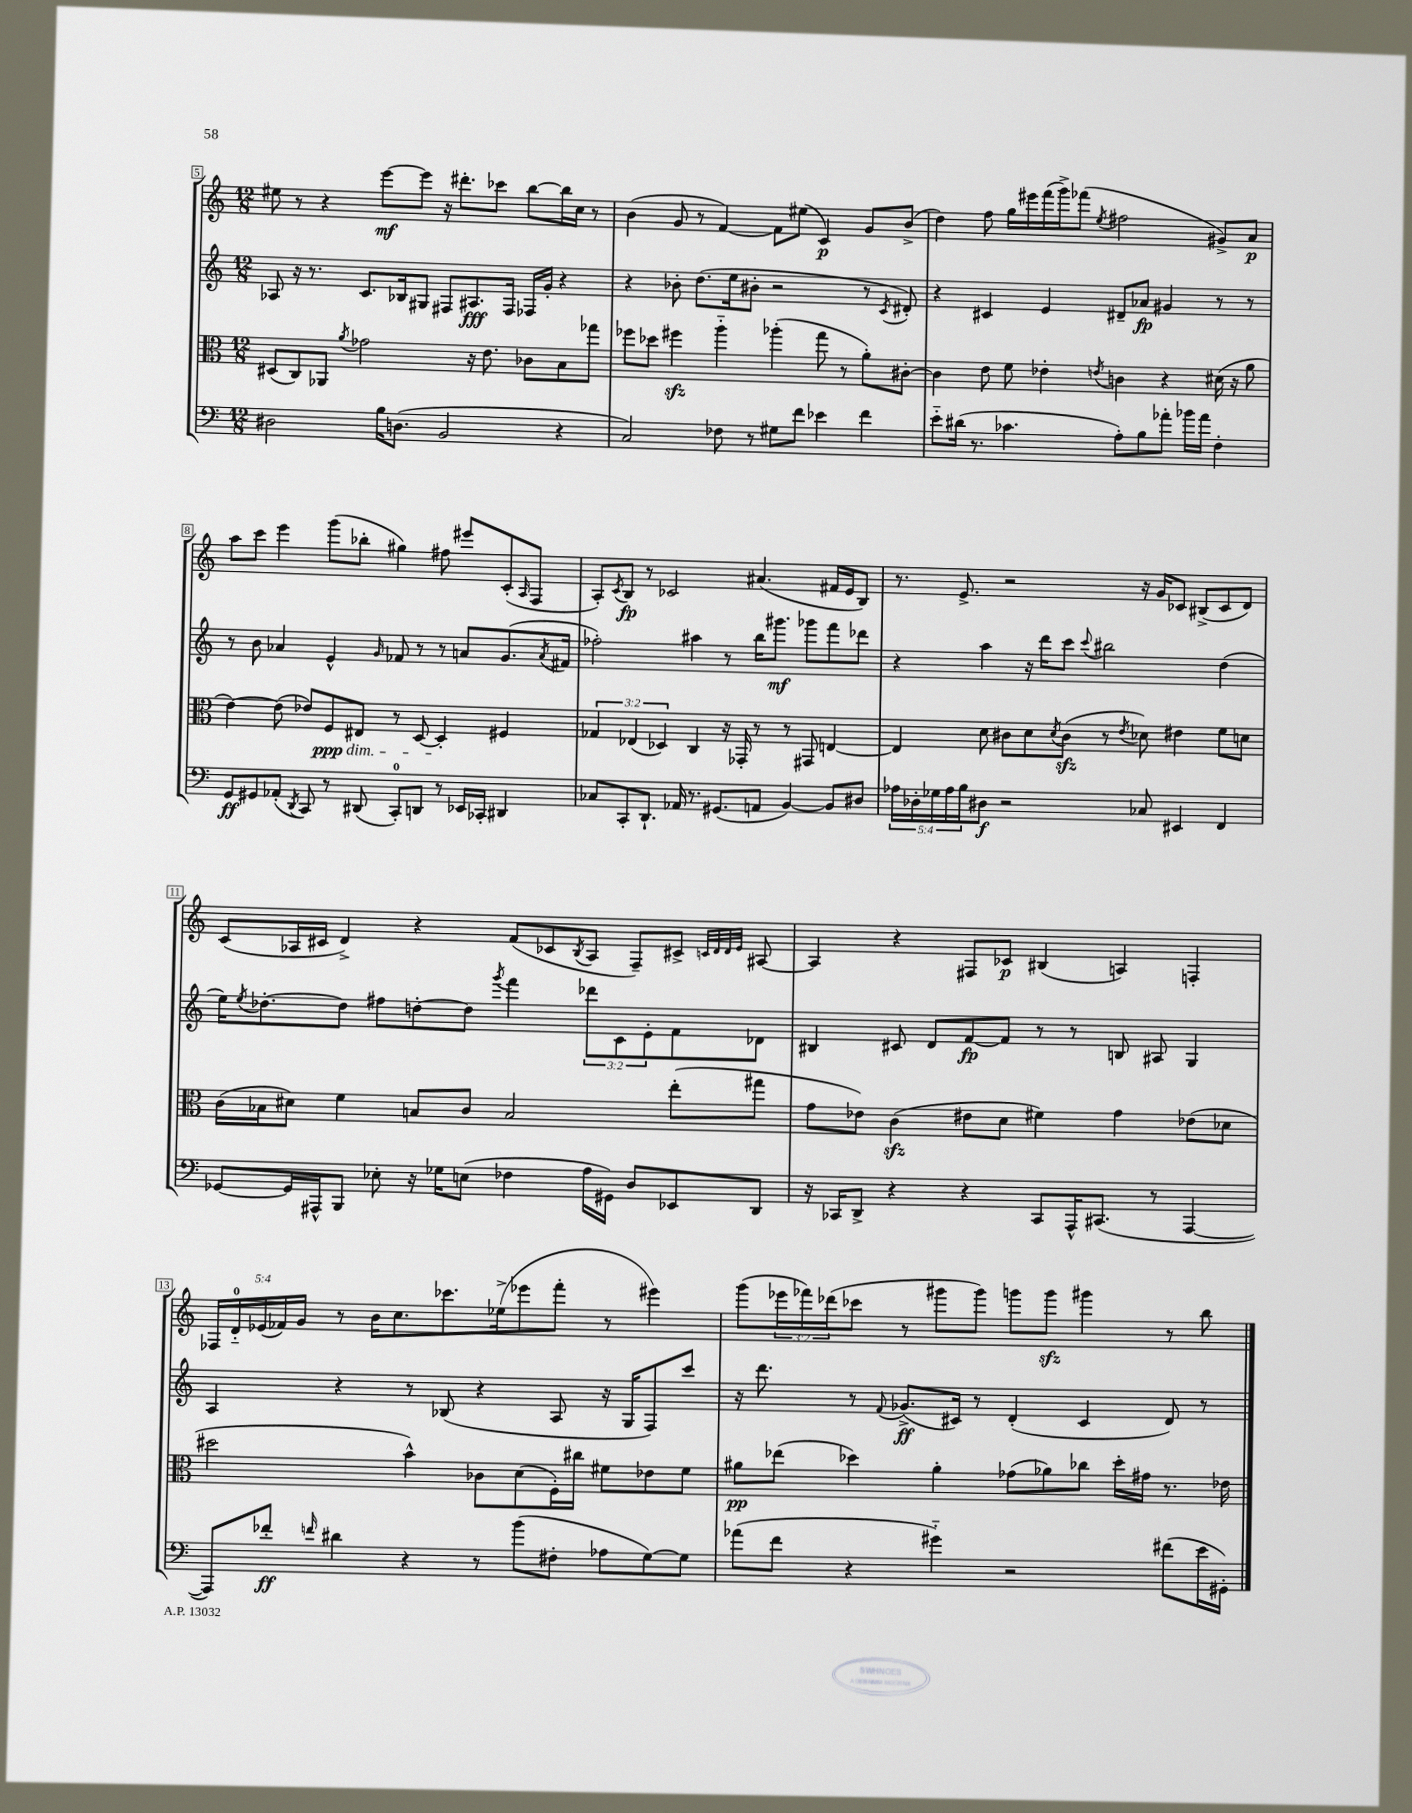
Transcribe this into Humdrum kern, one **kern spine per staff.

**kern	**kern	**kern	**kern
*staff4	*staff3	*staff2	*staff1
*clefF4	*clefC3	*clefG2	*clefG2
*k[]	*k[]	*k[]	*k[]
*M12/8	*M12/8	*M12/8	*M12/8
2D#	(8D#	8A-	8ee#
.	8C)	16r	8r
.	.	8.r	.
.	8AA-	.	4r
.	8qa	.	.
.	2g-	8.c	.
16B	.	.	[8eee
(8.D	.	16B-	.
.	.	8G#	8eee]
2BB	.	8F#	16r
.	.	.	8.ddd#'
.	16r	8.A#	.
.	8.e	.	.
.	.	.	8ccc-
.	.	16F#	.
.	8c-	16F-	[8bb
.	.	16g'	.
4r	8B	4r	16bb]
.	.	.	16cc
.	8gg-	.	8r
=	=	=	=
2C)	8ff-	4r	(4b
.	8dd-	.	.
.	4ff#	8b-'	8g
.	.	(8.dd	8r
8F-	4aa'~	.	[4f)
.	.	16ee	.
8r	.	8b#'	.
8G#	(4aa-'	2r	8f]
8f	.	.	(8ee#
4e-	8gg	.	4c)
.	8r	.	.
4f	8a')	8r	8g
.	.	8qc	.
.	[8c#'	8d#')	(8b^
=	=	=	=
8e'~	4c#]	4r	4dd)
(16d#	.	.	.
8.r	.	.	.
.	8e	4c#	8ff
4.c-	8f	.	16gg
.	.	.	16eee#
.	4e-'	4e	(16fff
.	.	.	16ggg^)
.	.	.	(8fff-
.	8qe	.	8qee
8A')	4c	8d#~	2ff#
8B	.	8a-	.
8a-'	4r	4g#	.
16b-	.	.	.
16a-	.	.	.
4F'	(16d#	8r	8g#^)
.	16r	.	.
.	8a	8r	8a
=	=	=	=
8GG	[4e)	8r	8aa
8GG#	.	8b	8ccc
(8AA-'	(8e]	4a-	4eee
8qDD	.	.	.
8CC)	8e-)	.	.
8r	8F	4e^^	(8ggg
(8DD#	8E#	.	8bb-'
.	.	16qqg	.
8CC')	8r	8f-	4gg#)
8DD	[8D	8r	.
8r	4D']	8r	8ff#
16EE-	.	8a	8eee#
16CC-'	.	.	.
4DD#	4F#	(8.g	(8c'
.	.	.	16qqA
.	.	.	8F
.	.	8qa	.
.	.	16f#	.
=	=	=	=
8C-	6G-	2ff-')	8A')
.	.	.	8qc
8CC'	.	.	8B
.	(6E-	.	.
8.DD`	.	.	8r
.	6D-)	.	.
.	.	.	2c-
16AA-	.	.	.
8.r	4C	4aa#	.
(8.GG#	.	.	.
.	16r	8r	.
.	16GG-'	.	.
8AA	8r	16bb	(4.a#
.	.	8.ggg#	.
[4BB)	8r	.	.
.	8GG#	8ggg-	.
8BB]	[4E	8fff	16f#
.	.	.	16e
8D#	.	8ddd-	8B)
=	=	=	=
20A-	4E]	4r	8.r
20D-'	.	.	.
20G-	.	.	.
20A-	.	.	.
.	.	.	8.e^
20B	.	.	.
8D#	8d	4aa	.
2r	8c#	.	2r
.	8d	16r	.
.	.	16ddd	.
.	8qd	.	.
.	(8c#	8ccc	.
.	.	8qqccc	.
.	8r	2bb#	.
.	8qe	.	.
8C-	8d-)	.	16r
.	.	.	16g
4EE#	4e#	.	8c-
.	.	.	(8B#^
4FF	8f	(4dd	8c-
.	8d	.	8d)
=	=	=	=
[8GG-	(16c	16ee)	(8c
.	.	8qee	.
.	16B-	[8.dd-'	.
16GG-]	8d#)	.	16A-
16AAA#^^	.	.	16c#
8BBB	4f	8dd-]	4d^)
8E-'	.	8ff#	.
16r	8B	[8dd'	4r
16G-	.	.	.
(8E	8c	8dd]	.
.	.	8qggg	.
4F-	2B	4fff	(8f
.	.	.	8c-
.	.	.	8qB
16A	.	12ddd-	8A-
16GG#)	.	.	.
.	.	12c	.
8D	.	.	8F~)
.	.	12e'	.
8EE-	(8ee'	8f	8c#^
.	.	.	32qqc
.	.	.	32qqd
.	.	.	32qqd
.	.	.	32qqe
8DD	8gg#	8d-	[8A#
=	=	=	=
16r	8g	4B#	4A#]
16CC-	.	.	.
8DD^	8e-)	.	.
4r	(4c	8c#	4r
.	.	8d	.
4r	8e#	[8f	8F#
.	8d	8f]	8c-
8CC-	4f#)	8r	(4B#
16AAA^^	.	8r	.
(8.CC#	.	.	.
.	4g	8B	4A)
8r	.	8A#	.
[4AAA	(8e-	4G	4F'
.	8d-	.	.
=	=	=	=
8AAA])	2dd#	4A	20F-
.	.	.	20d'~
.	.	.	(20e-
8f-'	.	.	.
.	.	.	20f-)
.	.	.	20g
16qqf	.	.	.
4d#	.	4r	8r
.	.	.	16b
.	.	.	8.cc
4r	4b^^)	8r	.
.	.	(8B-	8.ccc-
8r	8c-	4r	.
.	.	.	(16ee-^
(8b	(8d	.	8eee-
8F#'	16F')	8A	8fff'
.	16cc#	.	.
8A-	8f#	16r	8r
.	.	16G	.
[8G)	8e-	8F)	4eee#)
8G]	8f#	8ccc	.
=	=	=	=
(8a-	8a#	16r	(8ggg
.	.	8.ddd	.
8f	(8ee-	.	24eee-
.	.	.	24fff-)
.	.	.	(24ddd-
4r	4dd-)	8r	8ccc-
.	.	8qqf	.
.	.	(8.g-^	8r
4g#'~)	4a#'	.	8ggg#
.	.	16c#)	.
.	.	8r	8ggg#)
2r	(8g-	(4d'	8ggg
.	8a-)	.	8ggg
.	8cc-	4c#	4ggg#
.	16dd-'	.	.
.	16g#	.	.
(8f#	8.r	8d)	8r
16e	.	8r	8bb
16GG#')	16e-	.	.
==	==	==	==
*-	*-	*-	*-
